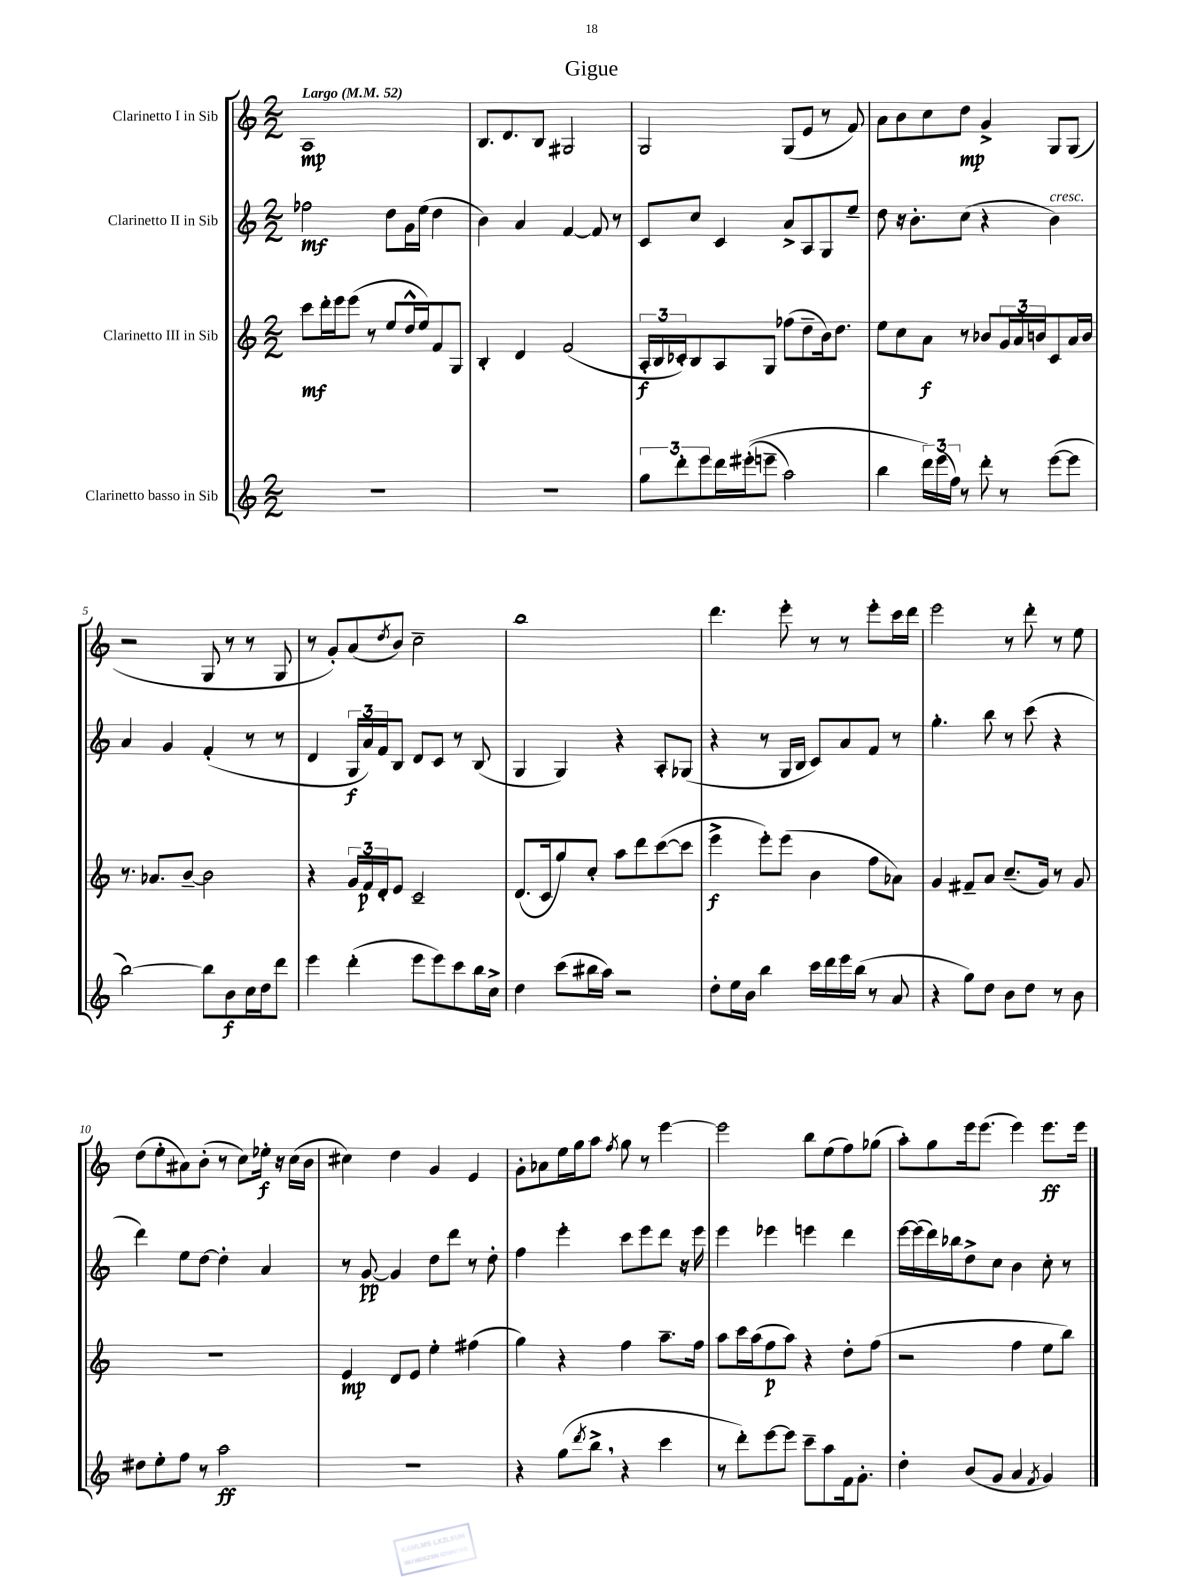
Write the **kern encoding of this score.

**kern	**dynam	**kern	**dynam	**kern	**dynam	**kern	**dynam
*part4	*part4	*part3	*part3	*part2	*part2	*part1	*part1
*staff4	*staff4	*staff3	*staff3	*staff2	*staff2	*staff1	*staff1
*I"Clarinetto basso in Sib	*	*I"Clarinetto III in Sib	*	*I"Clarinetto II in Sib	*	*I"Clarinetto I in Sib	*
*clefG2	*	*clefG2	*	*clefG2	*	*clefG2	*
*k[]	*	*k[]	*	*k[]	*	*k[]	*
*M2/2	*	*M2/2	*	*M2/2	*	*M2/2	*
*MM52	*	*MM52	*	*MM52	*	*MM52	*
=1	=1	=1	=1	=1	=1	=1	=1
!	!	!	!	!	!	!LO:TX:a:B:t=Largo	!
1r	.	8ccc\L	mf	2ff-X\	mf	1A	mp
.	.	16ddd'\L	.	.	.	.	.
.	.	16eee\J	.	.	.	.	.
.	.	(8eee\J	.	.	.	.	.
.	.	8r	.	.	.	.	.
.	.	8ee/L	.	8dd\L	.	.	.
.	.	16dd^^/L	.	16g\L	.	.	.
.	.	16ee/J)	.	(16ee\JJ	.	.	.
.	.	8f/	.	4dd\	.	.	.
.	.	8G/J	.	.	.	.	.
=2	=2	=2	=2	=2	=2	=2	=2
1r	.	4B'/	.	4b\)	.	8.B/L	.
.	.	.	.	.	.	8.d/	.
.	.	4d/	.	4a/	.	.	.
.	.	.	.	.	.	8B/J	.
.	.	(2f/	.	[4f/	.	2G#X/	.
.	.	.	.	8f/]	.	.	.
.	.	.	.	8r	.	.	.
=3	=3	=3	=3	=3	=3	=3	=3
12gg\L	.	24A'/LL	f	8c/L	.	2G/	.
.	.	24B/	.	.	.	.	.
12ddd'\	.	24c-X'/J)	.	.	.	.	.
.	.	8B/	.	8cc/J	.	.	.
12eee\	.	.	.	.	.	.	.
16ddd\L	.	8A/	.	4c/	.	.	.
((16eee#X'\J	.	.	.	.	.	.	.
8eeen~\J	.	8G/J	.	.	.	.	.
2aa\)	.	(8ff-X\L	.	8a^/L	.	(8G/L	.
.	.	8dd~\	.	8A/	.	8e/J	.
.	.	16b\k)	.	8G/	.	8r	.
.	.	8.dd\J	.	.	.	.	.
.	.	.	.	8ee~/J	.	8f/)	.
=4	=4	=4	=4	=4	=4	=4	=4
4bb\	.	8ee\L	.	8dd\	.	8a\L	.
.	.	8cc\	.	16r	.	8b\	.
.	.	.	.	8.b'\L	.	.	.
24ddd\LL)	.	8a\J	f	.	.	8cc\	.
(24eee\	.	.	.	.	.	.	.
24ff\JJ)	.	.	.	.	.	.	.
8r	.	8r	.	(8cc\J	.	8dd\J	mp
8ddd'\	.	8b-X/L	.	4r	.	4g^/	.
8r	.	24g/L	.	.	.	.	.
.	.	24a/	.	.	.	.	.
.	.	24bn/J	.	.	.	.	.
!	!	!	!	!LO:TX:a:i:t=cresc.	!	!	!
([8eee\L	.	8c/	.	4b\)	.	8G/L	.
8eee\J]	.	16a/L	.	.	.	(8G/J	.
.	.	16b/JJ	.	.	.	.	.
!!LO:LB:g=z
=5	=5	=5	=5	=5	=5	=5	=5
[2bb\)	.	8.r	.	4a/	.	2r	.
.	.	8.a-X/L	.	.	.	.	.
.	.	.	.	4g/	.	.	.
.	.	[8b~/J	.	.	.	.	.
8bb\L]	.	2b\]	.	(4f'/	.	8G/	.
8b\	f	.	.	.	.	8r	.
16cc\L	.	.	.	8r	.	8r	.
16dd\J	.	.	.	.	.	.	.
8ddd\J	.	.	.	8r	.	8G/	.
=6	=6	=6	=6	=6	=6	=6	=6
4eee\	.	4r	.	4d/	.	8r	.
.	.	.	.	.	.	8g'/L)	.
(4ddd'\	.	24g/LL	.	24G/LL	f	(8a/	.
.	.	24f/	p	24a/)	.	.	.
.	.	24d'/J	.	24f/J	.	.	.
.	.	.	.	.	.	8qdd/	.
.	.	8e/J	.	8B/J	.	8b/J)	.
8eee\L	.	2c~/	.	8d/L	.	2cc~\	.
8eee\)	.	.	.	8c/J	.	.	.
8ccc\	.	.	.	8r	.	.	.
16bb\L	.	.	.	(8B/	.	.	.
16cc^\JJ	.	.	.	.	.	.	.
=7	=7	=7	=7	=7	=7	=7	=7
4dd\	.	(8.d/L	.	4G/	.	1bb	.
.	.	16c/k	.	.	.	.	.
(8ccc\L	.	8gg/)	.	4G/)	.	.	.
16bb#X\L	.	8cc'/J	.	.	.	.	.
16aa\JJ)	.	.	.	.	.	.	.
2r	.	8aa\L	.	4r	.	.	.
.	.	8ddd\	.	.	.	.	.
.	.	([8ccc\	.	8A'/L	.	.	.
.	.	8ccc\J]	.	(8G-X/J	.	.	.
=8	=8	=8	=8	=8	=8	=8	=8
8dd'\L	.	4eee^\	f	4r	.	4.ddd\	.
16ee\L	.	.	.	.	.	.	.
16b\JJ	.	.	.	.	.	.	.
4bb\	.	8eee'\L)	.	8r	.	.	.
.	.	(8eee\J	.	16G/LL	.	8eee'\	.
.	.	.	.	16B/JJ	.	.	.
16ccc\LL	.	4b\	.	8c/L)	.	8r	.
16ddd\	.	.	.	.	.	.	.
16eee\	.	.	.	8a/	.	8r	.
(16bb\JJ	.	.	.	.	.	.	.
8r	.	8ff\L	.	8f/J	.	8eee'\L	.
8a/	.	8a-X\J)	.	8r	.	16ccc\L	.
.	.	.	.	.	.	16ddd\JJ	.
=9	=9	=9	=9	=9	=9	=9	=9
4r	.	4g/	.	4.gg'\	.	2eee\	.
8gg\L)	.	8f#X~/L	.	.	.	.	.
8dd\J	.	8a/J	.	8bb\	.	.	.
8b\L	.	(8.cc~/L	.	8r	.	8r	.
8dd\J	.	.	.	(8ccc\	.	8ddd'\	.
.	.	16g/Jk)	.	.	.	.	.
8r	.	8r	.	4r	.	8r	.
8b\	.	8g/	.	.	.	8ee\	.
!!LO:LB:g=z
=10	=10	=10	=10	=10	=10	=10	=10
8dd#X\L	.	1r	.	4ddd\)	.	(8dd\L	.
8ee'\	.	.	.	.	.	8ee'\	.
8ff\J	.	.	.	8ee\L	.	8a#X\)	.
8r	.	.	.	[8dd\J	.	(8b'\J	.
2aa\	ff	.	.	4dd'\]	.	8r	.
.	.	.	.	.	.	8cc\L)	.
.	.	.	.	4a/	.	16ee-X'\Jk	f
.	.	.	.	.	.	16r	.
.	.	.	.	.	.	(16cc\LL	.
.	.	.	.	.	.	16b\JJ	.
=11	=11	=11	=11	=11	=11	=11	=11
1r	.	4e/	mp	8r	.	4cc#X\)	.
.	.	.	.	[8g/	pp	.	.
.	.	8d/L	.	4g/]	.	4dd\	.
.	.	8e/J	.	.	.	.	.
.	.	4ee'\	.	8dd\L	.	4g/	.
.	.	.	.	8ddd\J	.	.	.
.	.	(4ff#X\	.	8r	.	4e/	.
.	.	.	.	8dd'\	.	.	.
=12	=12	=12	=12	=12	=12	=12	=12
4r	.	4gg\)	.	4ff\	.	8g'\L	.
.	.	.	.	.	.	8a-X\	.
(8gg\L	.	4r	.	4eee'\	.	16ee\L	.
.	.	.	.	.	.	16gg\J	.
8qddd/	.	.	.	.	.	.	.
8bb^,\J	.	.	.	.	.	8aa\J	.
.	.	.	.	.	.	8qff/	.
4r	.	4ff\	.	8ccc\L	.	8gg\	.
.	.	.	.	8eee\	.	8r	.
4ccc\	.	8.aa~\L	.	8ddd\J	.	[4eee\	.
.	.	.	.	16r	.	.	.
.	.	16ff\Jk	.	16eee\	.	.	.
=13	=13	=13	=13	=13	=13	=13	=13
8r	.	8aa\L	.	4eee\	.	2eee\]	.
8ddd'\L)	.	16ccc\L	.	.	.	.	.
.	.	(16aa\J	.	.	.	.	.
[8eee\	.	8ff\	p	4eee-X\	.	.	.
8eee\J]	.	8aa\J)	.	.	.	.	.
8ccc~\L	.	4r	.	4eeen\	.	8bb\L	.
8aa\	.	.	.	.	.	(8ee\	.
16f\k	.	8dd'\L	.	4ddd\	.	8ff\)	.
8.g'\J	.	.	.	.	.	.	.
.	.	(8ff\J	.	.	.	(8gg-X\J	.
=14	=14	=14	=14	=14	=14	=14	=14
4dd'\	.	2r	.	[16eee\LL	.	8aa'\L)	.
.	.	.	.	(16eee\]	.	.	.
.	.	.	.	16ddd\)	.	8gg\	.
.	.	.	.	16bb-X\J	.	.	.
(8b/L	.	.	.	8dd^\	.	16eee\k	.
.	.	.	.	.	.	(8.eee\J	.
8g/J	.	.	.	8cc\J	.	.	.
4a/	.	4ff\	.	4b\	.	4eee\)	.
8qf/	.	.	.	.	.	.	.
4g/)	.	8ee\L	.	8cc'\	.	8.eee\L	ff
.	.	8bb\J)	.	8r	.	.	.
.	.	.	.	.	.	16eee\Jk	.
==	==	==	==	==	==	==	==
*-	*-	*-	*-	*-	*-	*-	*-
